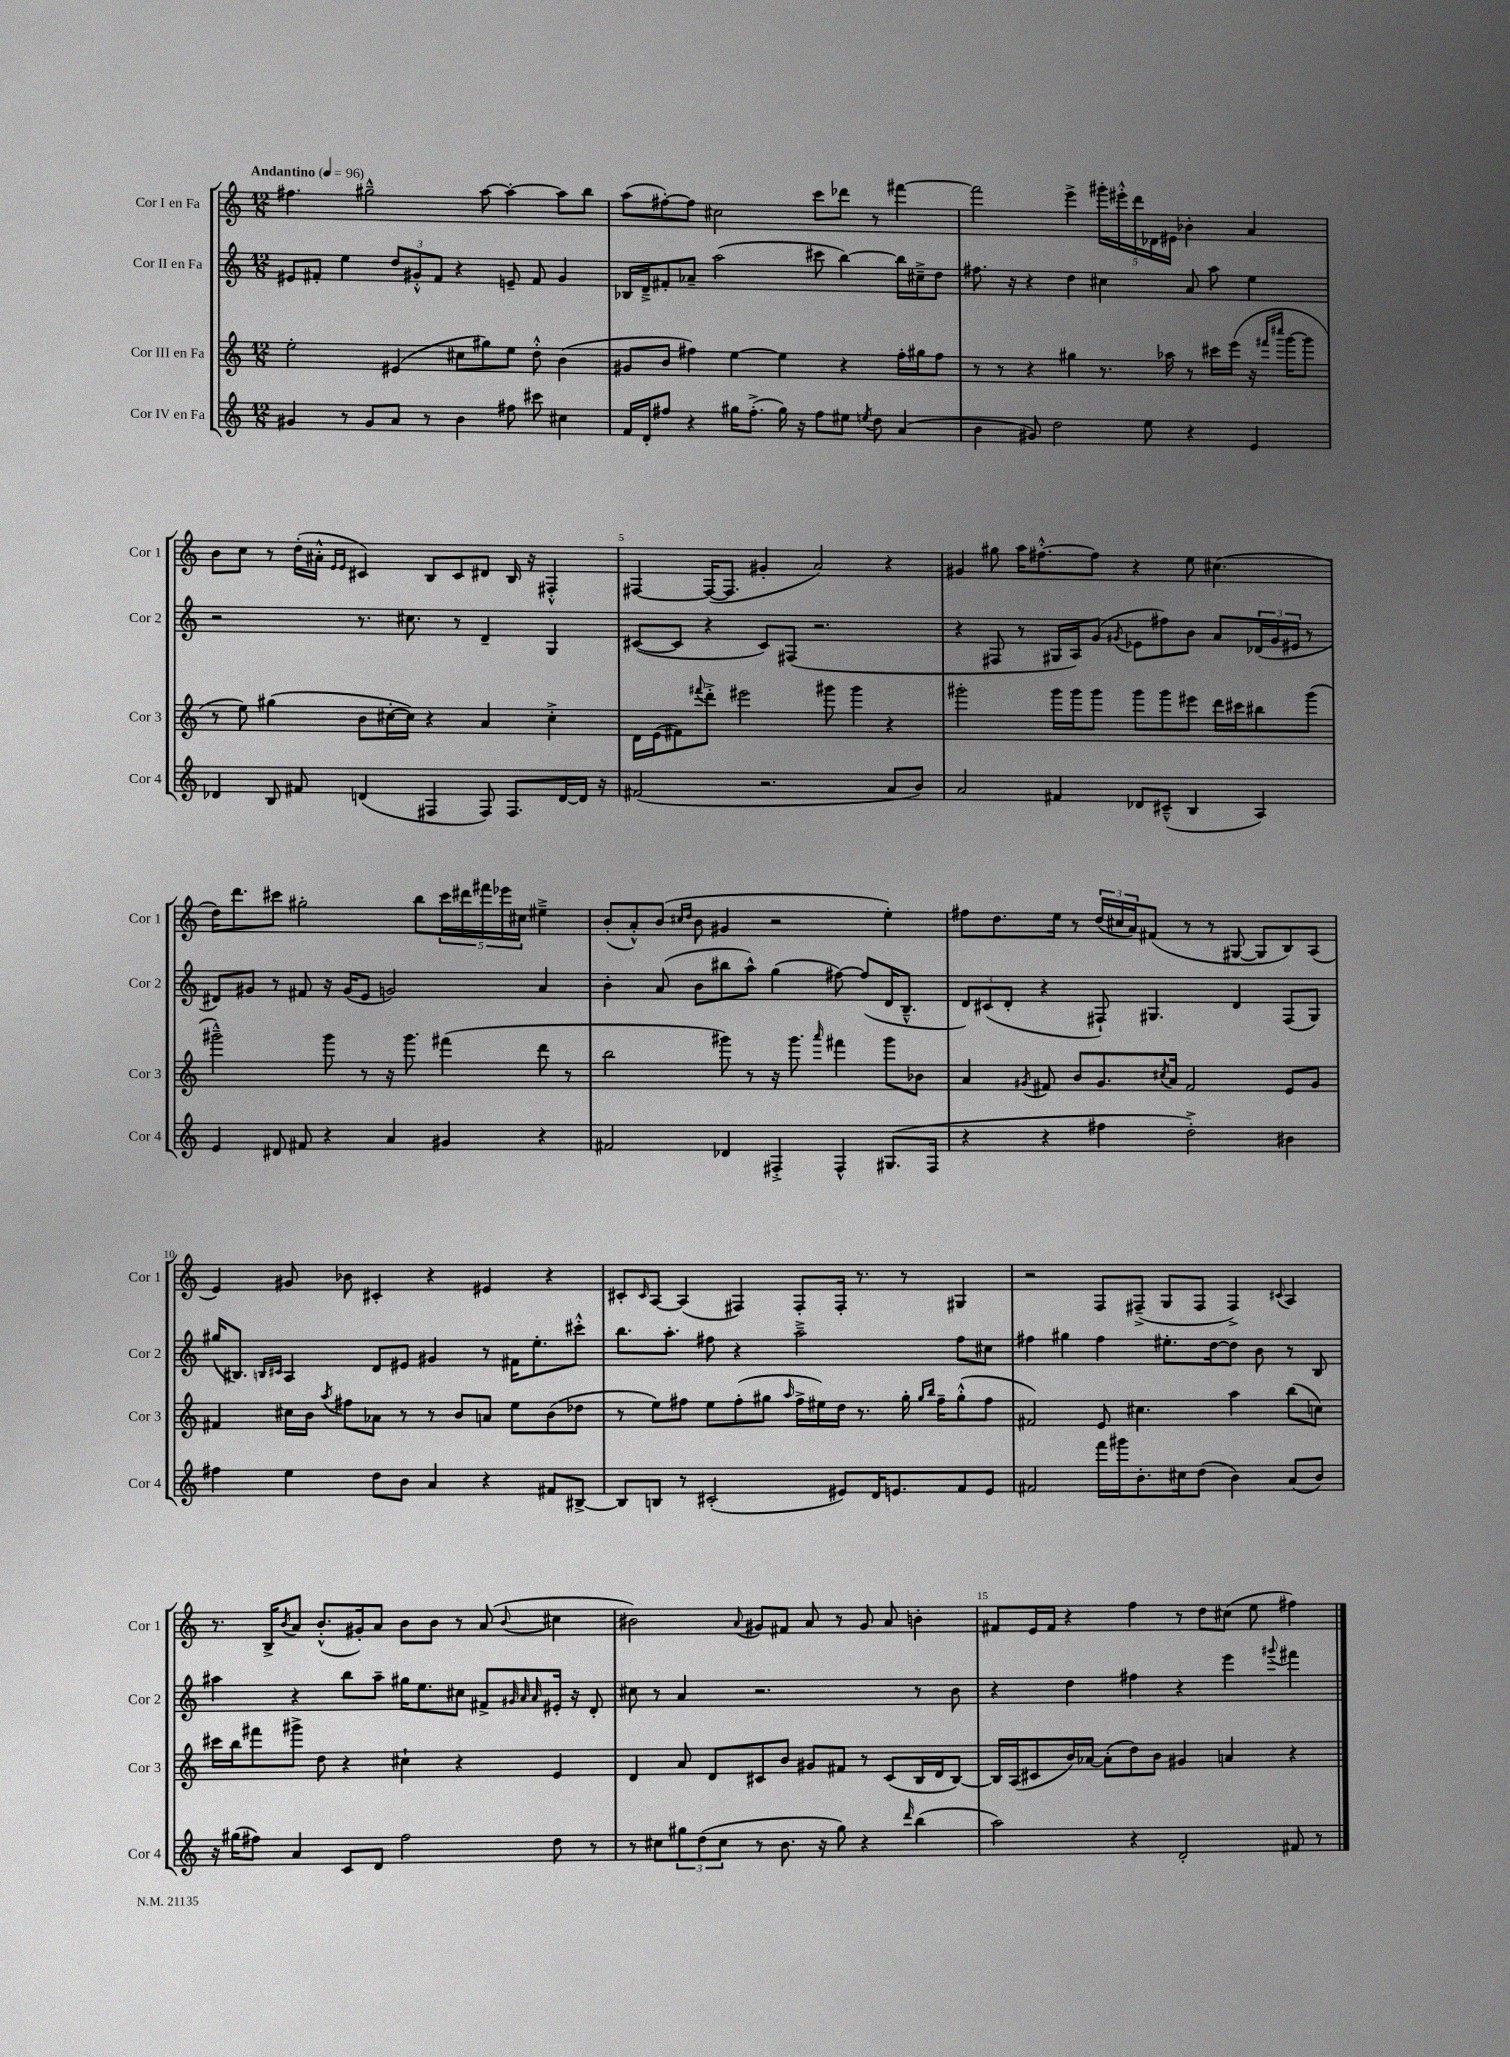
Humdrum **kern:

**kern	**kern	**kern	**kern
*part4	*part3	*part2	*part1
*staff4	*staff3	*staff2	*staff1
*I"Cor IV en Fa	*I"Cor III en Fa	*I"Cor II en Fa	*I"Cor I en Fa
*I'Cor 4	*I'Cor 3	*I'Cor 2	*I'Cor 1
*clefG2	*clefG2	*clefG2	*clefG2
*k[]	*k[]	*k[]	*k[]
*M12/8	*M12/8	*M12/8	*M12/8
*MM96	*MM96	*MM96	*MM96
=1	=1	=1	=1
!	!	!	!LO:TX:a:B:t=Andantino
4g#X/	2ee'\	8e#X/L	4.ff#X\
.	.	8f#X'/J	.
8r	.	4ee\	.
8g#/L	.	.	2gg#X~^^\
8a/J	(4e#X/	12dd/L	.
.	.	12g#X'^^/	.
8r	.	.	.
.	.	12f#/J	.
4b\	8cc#X\L	4r	.
.	8gg#X\)	.	[8aa\
8ff#X\	8ee\J	8en~/	4aa'\_
8ccc#X\	8dd'^^\	8f#/	.
4cc#X\	(4b\	4g#/	8aa\L]
.	.	.	8bb\J
=2	=2	=2	=2
16f/LL	8g#X/L	16B-X/LL	(8aa\L
16d'/J	.	16d~^/J	.
8ff#X/J	8b/J	8f#X'/	[8ff#X'\)
4r	4ff#X\)	8a-X~/J	8ff#\J]
.	.	(2aa\	2cc#X\
16gg#X\KL	[4ee\	.	.
(8.ff#'^\J	.	.	.
16gg#\)	4ee\]	.	.
16r	.	.	.
8ff#\L	.	8ccc#X\	8ccc\L
8ee#X\J	4r	[4bb\)	8ddd-X\J
8qeen/	.	.	.
8dd\	.	.	8r
(4a/	16ff#'\LL	16bb\LL]	[4fff#X\
.	16gg#X\J	16cc#X~^\J	.
.	8ff#\J	8dd\J	.
=3	=3	=3	=3
4b\	8r	8.ff#X\	2fff#\]
.	8r	.	.
.	.	16r	.
8g#X/)	4r	4r	.
2dd\	.	.	.
.	4gg#X\	4dd\	4eee^\
.	8.r	4cc#X\	20ggg#X'\LL
.	.	.	20eee#X'^^\
.	.	.	20ddd\
8ee\	.	.	.
.	.	.	20d-X\
.	16aa-X\	.	.
.	.	.	20e#X\JJ
4r	8r	8a/	4b-X'\
.	16ccc#X\LL	8aa\	.
.	(16eee\JJ	.	.
4e/	16r	4ee\	4a/
.	16qqfff#X/LL	.	.
.	16qqcccc#X/JJ	.	.
.	[16ggg\KL	.	.
.	8ggg\J]	.	.
!!LO:LB:g=z
=4	=4	=4	=4
4d-X/	8r	2r	8b\L
.	8ee\)	.	8cc\J
8B/	(4gg#X\	.	8r
8f#X/	.	.	(16dd'\LL
.	.	.	16a#X'^^\JJ
.	.	.	16qqe/LL
.	.	.	16qqe/JJ
(4dn/	8b\L	8.r	4c#X/)
.	[16cc#X'\L	.	.
.	16cc#\JJ])	8.cc#X\	.
4F#X/	4r	.	8B/L
.	.	8r	8c#/
8F#/)	4a/	4d~/	8d#X/J
8.F#/L	.	.	16B/
.	.	.	16r
.	4cc#'^\	4G/	4F#X'^^/
[16d/L	.	.	.
16d/JJ]	.	.	.
16r	.	.	.
=5	=5	=5	=5
(2f#X/	16d\LL	([8c#X/L	[4F#X/
.	(16e\J	.	.
.	8f#X\)	8c#/J]	.
.	8qqfff#X/	.	.
.	8ddd'^\J	4r	(16F#/KL_
.	.	.	8.F#/J]
.	2eee#X\	.	.
2.r	.	8c#/L)	4g#X'/
.	.	(8F#X/J	.
.	.	2.r	2a/)
.	8ggg#X\	.	.
.	4ggg#\	.	.
8a/L	4r	.	4r
8b/J)	.	.	.
=6	=6	=6	=6
2a/	2ggg#X'\	4r	4g#X/
.	.	8F#X/	8gg#X\
.	.	8r	16aa\KL
.	.	.	[8.ff#X'^^\
4f#X/	16ggg#\LL	16G#X/LL	.
.	16ggg#\J	16A/J)	.
.	8ggg#\J	(8g/J	8ff#\J]
.	.	8qg#X/	.
8d-X/L	8ggg#\L	8e-X\L	4r
(8c#X~^^/J	8ggg#\	8ff#X\)	.
4B/	8eee#X\J	8b\J	8ee\
.	16ddd\LL	8a/L	(4.cc#X\
.	16ccc#X\J	.	.
4A/)	8bb#X\	(24d-X/L	.
.	.	24g#/	.
.	.	24e#X/JJ	.
.	(8ggg#\J	8r	.
!!LO:LB:g=z
=7	=7	=7	=7
4e/	2ggg#X~^^\)	8d#X/L)	16dd\KL)
.	.	.	8.ddd\
.	.	8g#X/J	.
8d#X/	.	8r	8ccc#X\J
8f#X/	.	8f#X/	2gg#X'\
4r	8ggg#\	16r	.
.	.	(16g#/KL	.
.	8r	8e/J	.
4a/	16r	2gn/)	.
.	8.ggg#\	.	.
.	.	.	8bb\L
4g#X/	(4fff#X\	.	20ccc#\L
.	.	.	20ddd#X\
.	.	.	20fff#X\
.	.	.	20eee-X\
.	.	.	20cc#X\JJ
4r	8ddd\	4a/	4ee#X~^\
.	8r	.	.
=8	=8	=8	=8
2f#X/	2bb\	4b'\	(8b'/L
.	.	.	8a'^^/)
.	.	(8a/	(8b/J
.	.	.	16qqcc#X/LL
.	.	.	16qqdd/JJ
.	.	8b\L	8b\
4d-X/	8ggg#X\)	8bb#X\	4g#X/
.	8r	8aa^^\J)	.
4F#X'^/	16r	(4gg\	2r
.	8.ggg#\	.	.
.	16qqaaa/	.	.
4F#^^/	4fff#X\	[8ff#X\)	.
.	.	(8ff#/L]	.
(8.G#X/L	8ggg#\L	16d/K	4ee'\)
.	.	8.B~^^/J	.
.	8b-X\J	.	.
16F#/Jk	.	.	.
=9	=9	=9	=9
4r	4a/	12d/L)	8ff#X\L
.	.	(12c#X/	.
.	.	.	8.dd\
.	.	12d'/J	.
.	8qg#X/	.	.
4r	8f#X/	4r	.
.	.	.	16ee\Jk
.	8b/L	.	8r
4ff#X\	8.g#/	8F#X`/)	(24dd/LL
.	.	.	24cc#X/
.	.	.	24a/J)
.	.	4.G#X/	(8f#X/J
.	8qcc#X/	.	.
.	16a/Jk	.	.
2dd'^\)	2f#/	.	8r
.	.	.	8r
.	.	4d/	[8G#X/
.	.	.	8G#/L]
4b#X\	8e/L	(8F#/L	8B/)
.	8g#/J	8G#/J)	(8A/J
!!LO:LB:g=z
=10	=10	=10	=10
4ff#X\	4f#X/	(16gg#X/KL	4e/)
.	.	8.B#X/J)	.
.	.	16qqBn/LL	.
.	.	16qqc#X/JJ	.
4ee\	16cc#X\LL	4A/	8g#X/
.	16b\JJ	.	.
.	8qaa/	.	.
.	8ff#X\L	.	8b-X\
8dd\L	8a-X\J	8d/L	4c#X'/
8b\J	8r	8e#X/J	.
4a/	8r	4g#X/	4r
.	8b/L	.	.
4r	8an/J	8r	4e#X/
.	8ee\L	16f#X\KL	.
.	.	8.ee'\	.
8f#X/L	(8b\	.	4r
[8B#X^/J	8dd-X\J	8ccc#X'^^\J	.
=11	=11	=11	=11
8B#/L]	8r	8.bb\L	8c#X'/L
.	.	.	16qqc#/
8Bn/J	8ee\L)	.	[8A/J
.	.	8.aa'\J	.
8r	8ff#X\J	.	(4A/]
(2c#X'/	8ee\L	8ff#X\	.
.	(8ff#'\	4r	4F#X/)
.	8gg#X\J	.	.
.	16qqaa/	.	.
.	16ff#^\LL	2aa~^\	8F#'/L
.	16ee#X\)	.	.
8e#X/L)	16dd\JJ	.	16F#'/Jk
.	8.r	.	8.r
16d/K	.	.	.
8.en/	.	.	.
.	16gg#'\	.	8r
.	16qqgg#/LL	.	.
.	16qqbb/JJ	.	.
.	16ff#~\KL	.	.
8f/	(8gg#'^^\	8ff#\L	4G#X/
8e/J	8ff#\J	8cc#X\J	.
=12	=12	=12	=12
2f#X/	2f#X/)	4ff#X\	2r
.	.	4gg#X\	.
16fff\LL	8e/	4ff#\	8F/L
16ggg#X\J	.	.	.
8.b'\	4.cc#X\	.	(8F#X~^/J
.	.	8.ee#X'\L	8G/L
16cc#X\k	.	.	.
(8dd\J	.	.	8F#/J
.	.	[16dd\k	.
4b\)	4aa\	8dd\J]	4F#^/)
.	.	8b\	.
.	.	.	8qqc#X/
(8a/L	(8bb\L	8r	4A/
8b/J)	8ccn\J)	8B/	.
!!LO:LB:g=z
=13	=13	=13	=13
16r	16ccc#X\LL	4aa#X\	8.r
(16gg#X\KL	16bb\J	.	.
8ff#X\J)	8fff#X\	.	.
.	.	.	16B^/KL
.	.	.	8qb/
4a/	8ggg#X^\J	4r	8a/J
.	8dd\	.	(8.b'^^/L
8c/L	4r	8bb\L	.
.	.	.	16g#X'/k)
8d/J	.	8aa#~\J	8a/J
2ff#\	4cc#X`\	16gg#X\KL	8b\L
.	.	8.ee\	.
.	.	.	8b\J
.	4r	8cc#X\J	8r
.	.	8f#X^/L	(8a/
.	.	32qqg#X/	.
.	.	32qqa/	.
.	.	32qqa/	8qqb/
8dd\	4e/	16e#X'/Jk	4cc#X\
.	.	16r	.
8r	.	8d'/	.
=14	=14	=14	=14
8r	4d/	8cc#X\	2b#X\)
8cc#X\L	.	8r	.
12gg#X\	8a/	4a/	.
(12dd\	.	.	.
.	8d/L	.	.
12cc#\J	.	.	.
.	.	.	8qqa/
8r	8c#X/	2.r	8g#X/L
8.b\	8b/J	.	8f#X/J
.	8g#X/L	.	8a/
16r	.	.	.
8gg#\)	8f#X/J	.	8r
4r	8r	.	8g#/
.	(8c#/L	.	8a/
16qqddd/	.	.	.
(4bb\	16B/L	8r	4bn'\
.	16d/J	.	.
.	[8B/J)	8b\	.
=15	=15	=15	=15
2aa\)	16B/LL]	4r	8f#X/L
.	(16A/J	.	.
.	8c#X/	.	16e/L
.	.	.	16f#/JJ
.	16b/L)	4dd\	4r
.	[16a-X/JJ	.	.
.	(8a-'\L]	.	.
4r	8dd\)	4ff#X\	4ff\
.	8b\J	.	.
2d'/	4g#X/	4r	8r
.	.	.	8dd\L
.	4an/	4eee\	(8cc#X\J
.	.	.	8ee\
.	.	8qqggg#X/	.
8f#X/	4r	4fff#X\	4ff#X\)
8r	.	.	.
==	==	==	==
*-	*-	*-	*-
